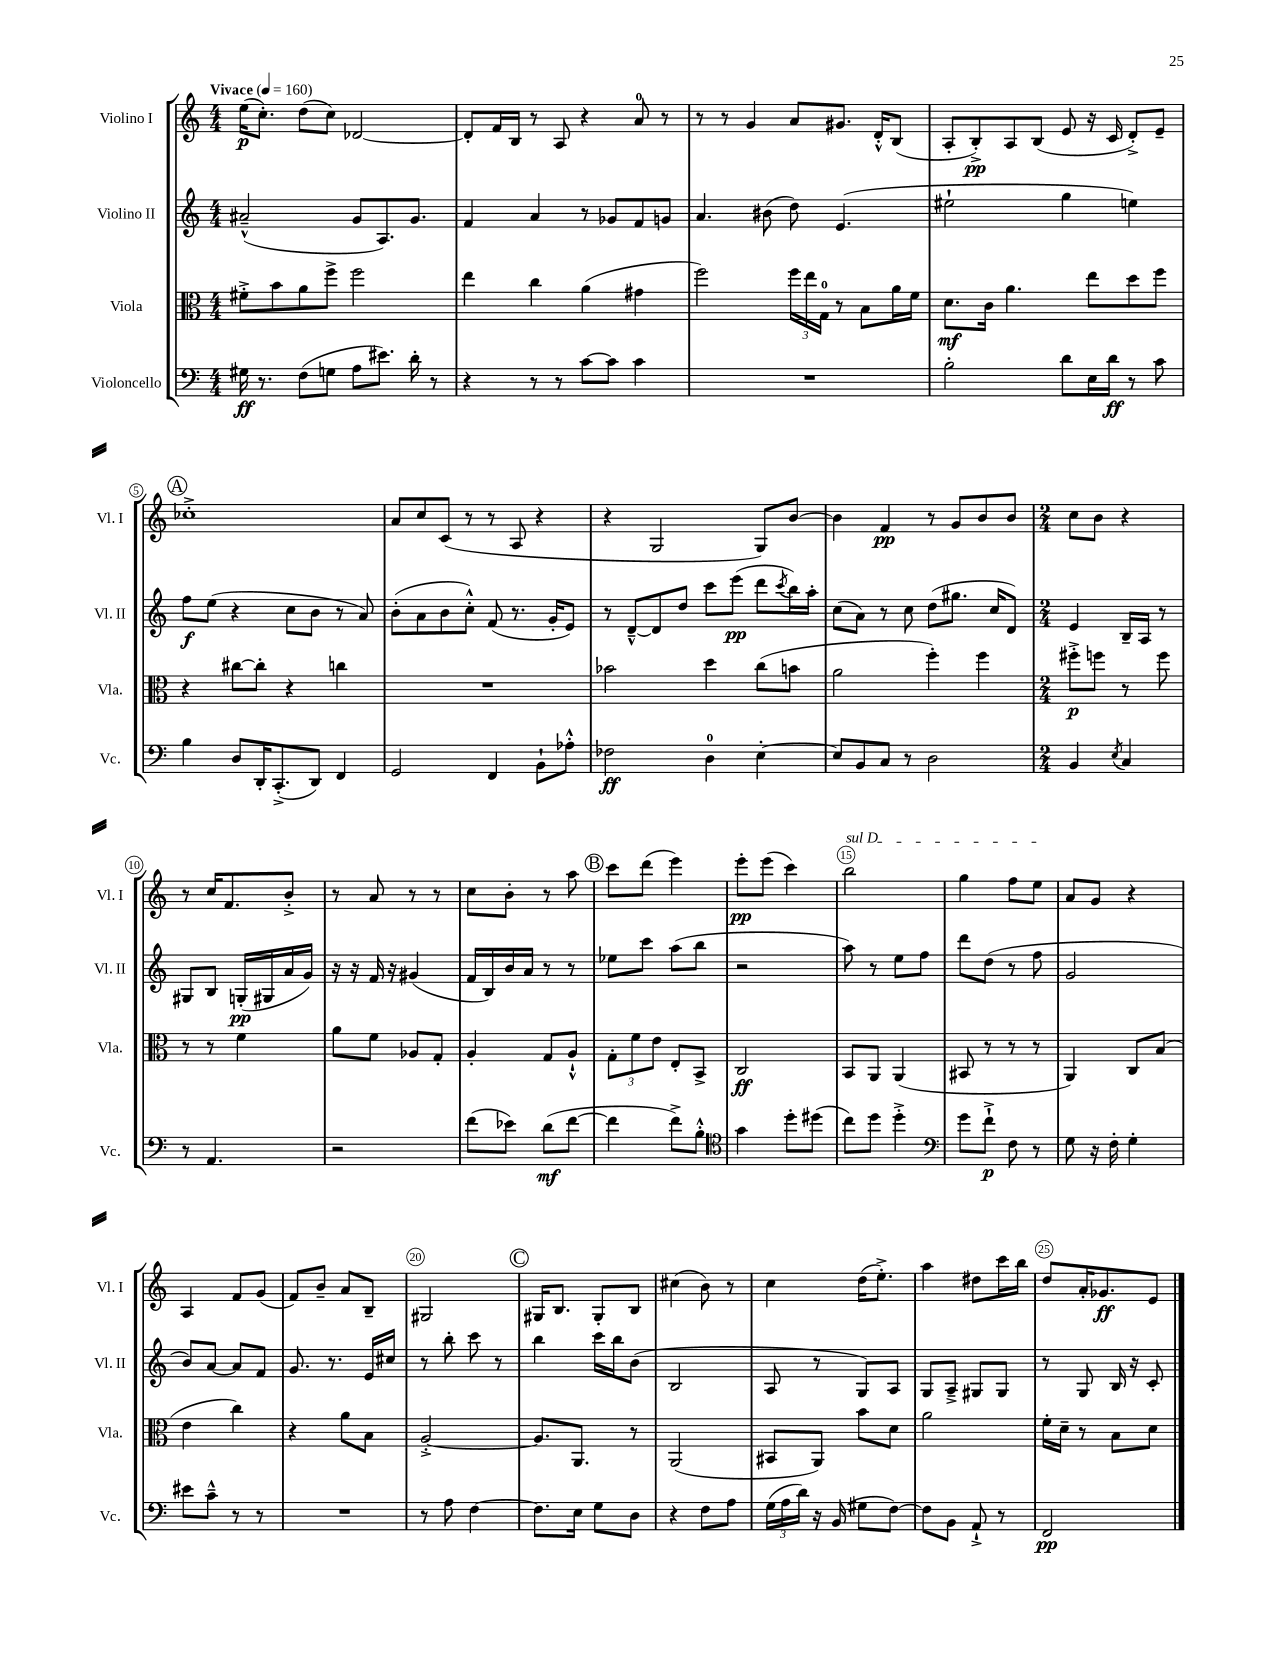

**kern	**kern	**kern	**kern
*staff4	*staff3	*staff2	*staff1
*clefF4	*clefC3	*clefG2	*clefG2
*k[]	*k[]	*k[]	*k[]
*M4/4	*M4/4	*M4/4	*M4/4
*MM160	*MM160	*MM160	*MM160
16G#\	8f#'^\L	(2a#~^^/	(16ee\LK
8.r	.	.	8.cc'\J)
.	8b\	.	.
(8F\L	8a\	.	(8dd\L
8G\J	8ff^\J	.	8cc\J)
8A\L	2ff\	8g/L	[2d-/
8.e#\J)	.	8.A/)	.
16d'\	.	8.g/J	.
8r	.	.	.
=	=	=	=
4r	4ee\	4f/	8d-'/]L
.	.	.	16f/L
.	.	.	16B/JJ
8r	4cc\	4a/	8r
8r	.	.	8A/
[8c\L	(4a\	8r	4r
8c\]J	.	8g-/L	.
4c\	4g#\	8f/	8a/
.	.	8g/J	8r
=	=	=	=
1r	2ff\)	4.a/	8r
.	.	.	8r
.	.	.	4g/
.	.	(8b#\	.
.	24ff\LL	8dd\)	8a/L
.	24ee\	.	.
.	24G\JJ	.	.
.	8r	(4.e/	8.g#/J
.	8B\L	.	.
.	.	.	16d'^^/LK
.	16a\L	.	(8B/J
.	16f\JJ	.	.
=	=	=	=
2B'\	8.d\L	2ee#`\	8A'/L
.	.	.	8B'^/)
.	16c\Jk	.	.
.	4.a\	.	8A/
.	.	.	(8B/J
8d\L	.	4gg\	8e/
16E\L	8ee\L	.	16r
16d\JJ	.	.	16c/
8r	8dd\	4ee\)	8d'^/L)
8c\	8ff\J	.	8e~/J
=	=	=	=
4B\	4r	8ff\L	1cc-'^
.	.	(8ee\J	.
8D/L	[8cc#\L	4r	.
16DD'/K	8cc#'\]J	.	.
(8.CC'^/	.	.	.
.	4r	8cc\L	.
8DD/J)	.	8b\J	.
4FF/	4cc\	8r	.
.	.	8a/)	.
=	=	=	=
2GG/	1r	(8b'\L	8a/L
.	.	8a\	8cc/
.	.	8b\	(8c/J
.	.	8cc'^^\J)	8r
4FF/	.	(8f/	8r
.	.	8.r	8A/
8BB`\L	.	.	4r
.	.	16g'/LK	.
8A-'^^\J	.	8e/J)	.
=	=	=	=
2F-\	2b-\	8r	4r
.	.	[8d~^^/L	.
.	.	8d/]	2G/
.	.	8dd/J	.
4D\	4dd\	8ccc\L	.
.	.	(8eee\J	.
[4E'\	(8cc\L	8ddd\L	8G/L)
.	.	8qccc/	.
.	8b\J	16bb\L)	[8b/J
.	.	16aa'\JJ	.
=	=	=	=
8E/]L	2a\	(8cc\L	4b\]
8BB/	.	8a\J)	.
8C/J	.	8r	4f/
8r	.	8cc\	.
2D\	4ff'\)	(8dd\L	8r
.	.	8.gg#\J	8g/L
.	4ff\	.	8b/
.	.	16cc/LK	.
.	.	8d/J)	8b/J
=	=	=	=
*M2/4	*M2/4	*M2/4	*M2/4
4BB/	8ff#'^\L	4e/	8cc\L
.	8ff\J	.	8b\J
8qE/	.	.	.
4C/	8r	16B~/LL	4r
.	.	16A/JJ	.
.	8ff\	8r	.
=	=	=	=
8r	8r	8G#/L	8r
4.AA/	8r	8B/J	16cc/LK
.	.	.	8.f/
.	4f\	(16G'/LL	.
.	.	16G#/	.
.	.	16a/	8b'^/J
.	.	16g/JJ)	.
=	=	=	=
2r	8a\L	16r	8r
.	.	16r	.
.	8f\J	16f/	8a/
.	.	16r	.
.	8A-/L	(4g#/	8r
.	8G'/J	.	8r
=	=	=	=
(8f\L	4A'/	16f/LL	8cc\L
.	.	16B/)	.
8e-\J)	.	16b/	8b'\J
.	.	16a/JJ	.
(8d\L	8G/L	8r	8r
[8f\J	8A`^^/J	8r	8aa\
=	=	=	=
4f\]	12G'\L	8ee-\L	8ccc\L
.	12f\	.	.
.	.	8ccc\J	(8ddd\J
.	12e\J	.	.
8f^\L)	8E'/L	(8aa\L	4eee\)
8B'^^\J	8BB^/J	8bb\J	.
=	=	=	=
*clefC4	*	*	*
4g\	2C/	2r	8eee'\L
.	.	.	(8eee\J
8dd'\L	.	.	4ccc\)
(8dd#\J	.	.	.
=	=	=	=
8cc\L)	8BB/L	8aa\)	2bb\
8dd\J	8AA/J	8r	.
4dd'^\	(4AA/	8ee\L	.
.	.	8ff\J	.
=	=	=	=
*clefF4	*	*	*
8g\L	8BB#/	8ddd\L	4gg\
8f`^\J	8r	(8dd\J	.
8F\	8r	8r	8ff\L
8r	8r	8ff\	8ee\J
=	=	=	=
8G\	4AA/)	2g/	8a/L
16r	.	.	8g/J
16F'\	.	.	.
4G'\	8C/L	.	4r
.	(8B/J	.	.
=	=	=	=
8e#\L	4e\	8b/L)	4A/
8c~^^\J	.	[8a/J	.
8r	4cc\)	8a/]L	8f/L
8r	.	8f/J	(8g/J
=	=	=	=
2r	4r	8.g/	8f/L)
.	.	.	8b~/J
.	.	8.r	.
.	8a\L	.	8a/L
.	8B\J	16e/LL	8B~/J
.	.	16cc#/JJ	.
=	=	=	=
8r	[2A'^/	8r	2G#/
8A\	.	8bb'\	.
[4F\	.	8ccc\	.
.	.	8r	.
=	=	=	=
8.F\]L	8.A/]L	4bb\	16G#/LK
.	.	.	8.B/J
16E\Jk	8.AA/J	.	.
8G\L	.	16ccc\LL	8G#'/L
.	.	16bb\J	.
8D\J	8r	(8b\J	8B/J
=	=	=	=
4r	(2AA/	2B/	(4cc#\
8F\L	.	.	8b\)
8A\J	.	.	8r
=	=	=	=
(24G\LL	8BB#/L	8A/	4cc\
24A\	.	.	.
24d\JJ)	.	.	.
16r	8AA/J)	8r	.
(16BB/	.	.	.
8G#\L	8b\L	8G/L)	(16dd\LK
.	.	.	8.ee'^\J)
[8F\J)	8d\J	8A/J	.
=	=	=	=
8F\]L	2a\	8G/L	4aa\
8BB\J	.	8A~^/J	.
8AA`^/	.	8G#/L	8dd#\L
8r	.	8G#/J	16ccc\L
.	.	.	16bb\JJ
=	=	=	=
2FF/	16f'\LL	8r	8dd/L
.	16d~\JJ	.	.
.	8r	8G/	16a'/K
.	.	.	8.g-/
.	8B\L	16B/	.
.	.	16r	.
.	8d\J	8c'/	8e/J
==	==	==	==
*-	*-	*-	*-
